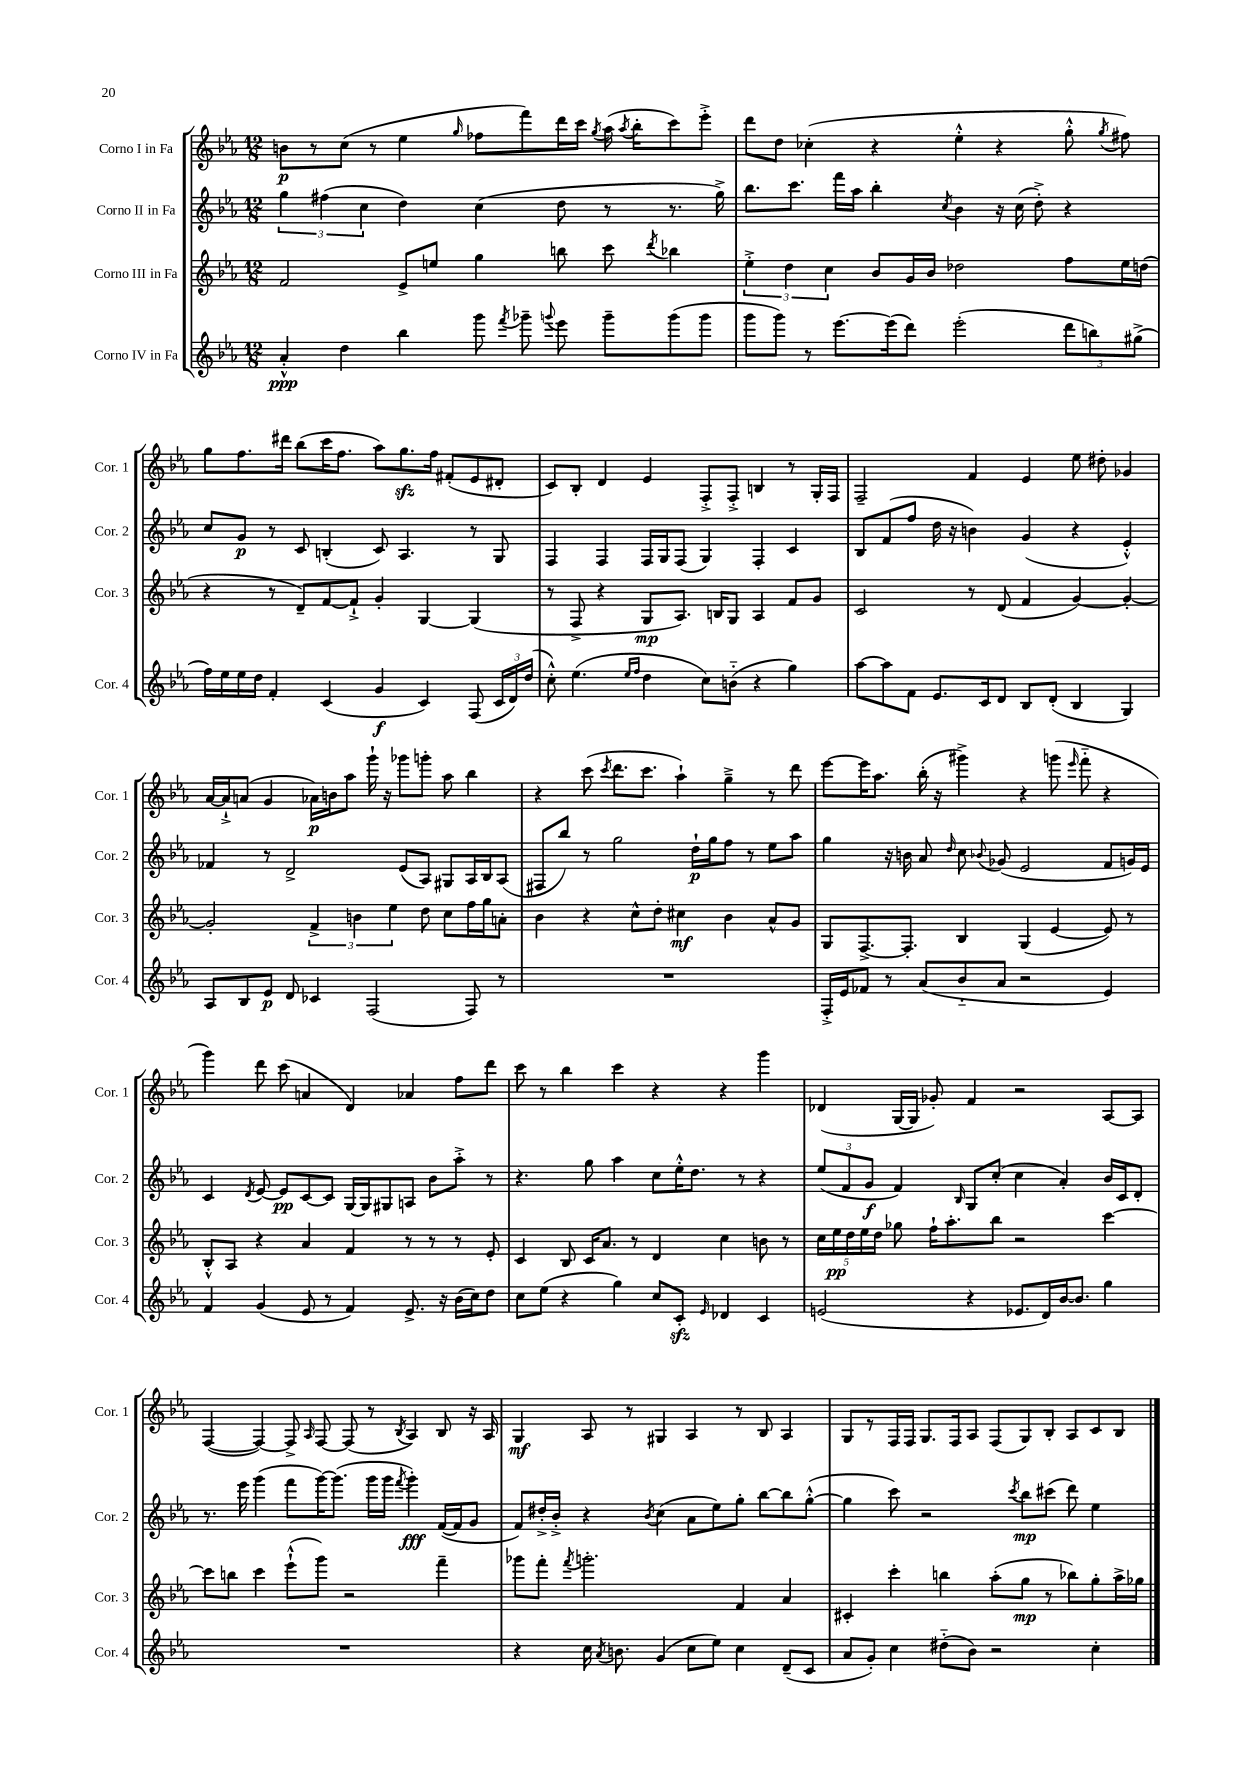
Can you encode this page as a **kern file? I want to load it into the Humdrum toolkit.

**kern	**kern	**kern	**kern
*staff4	*staff3	*staff2	*staff1
*clefG2	*clefG2	*clefG2	*clefG2
*k[b-e-a-]	*k[b-e-a-]	*k[b-e-a-]	*k[b-e-a-]
*M12/8	*M12/8	*M12/8	*M12/8
4a-'^^	2f	6gg	8b
.	.	.	8r
.	.	(6ff#	.
4dd	.	.	(8cc
.	.	6cc	.
.	.	.	8r
4bb-	8e-^	4dd)	4ee-
.	8ee	.	.
.	.	.	16qqgg
8ggg	4gg	(4cc	8ff-
8qfff	.	.	.
8ggg-~	.	.	8fff)
8qqggg	.	.	.
8eee-	8bb	8dd	16ddd
.	.	.	16ccc
.	.	.	8qgg
8ggg~	8ccc	8r	(16aa-
.	.	.	8qaa-
.	.	.	16bb-'
.	8qddd	.	.
(8ggg	4bb-	8.r	8ccc)
8ggg	.	.	8eee-'^
.	.	16gg^)	.
=	=	=	=
8ggg	6ee-'^	8.bb-	8ddd
8ggg)	.	.	8dd
.	6dd	.	.
.	.	8.ccc	.
8r	.	.	(4cc-'
.	6cc	.	.
[8.eee-	.	16fff	.
.	.	16aa-	.
.	8b-	4bb-'	4r
(16eee-]	.	.	.
8ddd)	16g	.	.
.	16b-	.	.
.	.	8qcc	.
(2eee-'	2dd-	4b-	4ee-'^^
.	.	16r	4r
.	.	(16cc	.
.	.	8dd'^)	.
12ddd	8ff	4r	8gg'^^
12bb)	.	.	.
.	.	.	8qgg
.	16ee-	.	8ff#)
(12gg#^	.	.	.
.	(16dd	.	.
=	=	=	=
16ff)	4r	8cc	8gg
16ee-	.	.	.
16ee-	.	8g	8.ff
16dd	.	.	.
4f'	8r	8r	.
.	.	.	16ddd#
.	8d~)	8c	(8bb-
(4c	[8f	(4B'	16ccc
.	.	.	8.ff
.	8f`^]	.	.
4g	4g'	8c)	8aa-)
.	.	4.A-	8.gg
4c)	[4G	.	.
.	.	.	16ff
.	.	.	(8f#'
(8F	(4G]	8r	8e-
24c	.	8G	8d#'
24d)	.	.	.
(24dd	.	.	.
=	=	=	=
8cc'^^)	8r	4F	8c)
(4.ee-	8F^	.	8B-'
.	4r	4F	4d
16qqee-	.	.	.
16qqff	.	.	.
4dd	8G	16F	4e-
.	.	16G	.
.	8.A-)	(8F	.
8cc)	.	4G)	8F'^
.	16B	.	.
(8b'~	8G	.	8F'^
4r	4A-	4F'	4B
4gg)	8f	4c	8r
.	8g	.	16G'
.	.	.	16F
=	=	=	=
[8aa-	2c	8B-	2F~
8aa-]	.	(8f	.
8f	.	8ff	.
8.e-	.	16dd	.
.	.	16r	.
.	8r	4b)	4f
16c	.	.	.
8d	(8d	.	.
8B-	4f	(4g	4e-
(8d'	.	.	.
4B-	[4g)	4r	8ee-
.	.	.	8dd#'
4G)	4g'_	4e-'^^)	4g-
=	=	=	=
8A-	2g']	4f-	[16a-
.	.	.	16a-`^]
8B-	.	.	(8a
8e-	.	8r	4g
8d	.	2d^	.
4c-	6f^	.	16a-)
.	.	.	16b
.	.	.	8aa-
.	6b	.	.
(2F	.	.	16ggg`
.	.	.	16r
.	6ee-	.	.
.	.	(8e-	8ggg-
.	8dd	8A-)	8ggg'
.	8cc	8G#	8aa-
8F)	16ff	16A-	4bb-
.	16gg	16B-	.
8r	8a'	(8A-	.
=	=	=	=
1.r	4b-	8F#	4r
.	.	8bb-)	.
.	4r	8r	(8ccc
.	.	.	8qccc
.	.	2gg	8.ddd
.	8cc^^	.	.
.	.	.	8.ccc
.	8dd'	.	.
.	4cc#	.	4aa-`)
.	.	16dd`	.
.	.	16gg	.
.	4b-	8ff	4gg~^
.	.	8r	.
.	8a-^^	8ee-	8r
.	8g	8aa-	8ddd
=	=	=	=
16F'^	8G	4gg	[8eee-
16e-	.	.	.
8f-	[8.F^	.	16eee-]
.	.	.	8.aa-
8r	.	16r	.
.	8.F']	16b	.
(8a-	.	8a-	(16bb-'
.	.	.	16r
.	.	16qqdd	.
8b-'~	4B-	8cc	4ggg#^)
.	.	8qqb-	.
8a-	.	(8g-	.
2r	(4G	2e-	4r
.	[4e-	.	(8ggg
.	.	.	16qqeee-
.	.	.	8fff'~
4e-)	8e-])	8f	4r
.	8r	16g)	.
.	.	16e-	.
=	=	=	=
4f	8B-'^^	4c	4ggg)
.	8A-	.	.
.	.	8qd	.
(4g	4r	[8e-	8ddd
.	.	8e-]	(8ccc
8e-	4a-	[8c	4a
8r	.	8c]	.
4f)	4f	[16G	4d)
.	.	16G]	.
.	.	8G#	.
8.e-^	8r	8A	4a-
.	8r	8b-	.
16r	.	.	.
(16b-	8r	8aa-'^	8ff
16cc)	.	.	.
8dd	8e-'	8r	8ddd
=	=	=	=
8cc	4c	4.r	8ccc
(8ee-	.	.	8r
4r	8B-	.	4bb-
.	16c	8gg	.
.	8.a-	.	.
4gg)	.	4aa-	4ccc
.	8r	.	.
8cc	4d	8cc	4r
8c'	.	16ee-'^^	.
.	.	8.dd	.
16qqe-	.	.	.
4d-	4cc	.	4r
.	.	8r	.
4c	8b	4r	4ggg
.	8r	.	.
=	=	=	=
(2e	20cc	(12ee-	(4d-
.	20ee-	.	.
.	.	12f	.
.	20dd	.	.
.	20ee-	.	.
.	.	12g	.
.	20dd	.	.
.	8gg-	4f)	[16G
.	.	.	16G]
.	16ff`	.	8g-')
.	8.aa-'	.	.
.	.	16qqB-	.
4r	.	8G	4f
.	8bb-	(8cc'	.
8.e-	2r	4cc	2r
16d)	.	.	.
[16b-	.	4a-')	.
8.b-]	.	.	.
4gg	[4ccc	16b-	[8A-
.	.	16c	.
.	.	8d'	8A-]
=	=	=	=
1.r	8ccc]	8.r	([4F
.	8bb	.	.
.	.	16eee-	.
.	4ccc	(4ggg	4F_)
.	(8eee-`^^	8fff	8F^]
.	.	.	16qqA-
.	8ggg)	[16ggg)	[8F
.	.	(8.ggg]	.
.	2r	.	(8F]
.	.	16ggg	8r
.	.	16ggg	.
.	.	8qfff	8qB-
.	.	4ggg')	4A-)
.	4fff~	([16f	8B-
.	.	16f]	.
.	.	8g	16r
.	.	.	16A-
=	=	=	=
4r	8ggg-	8f)	4G
.	8fff'	16dd#'^	.
.	.	16b-'^	.
.	8qfff	.	.
16cc	2.ggg'	4r	8A-
8qa-	.	.	.
8.b	.	.	.
.	.	.	8r
.	.	8qb-	.
(4g	.	(4cc	4G#
8cc	.	8a-	4A-
8ee-)	.	8ee-)	.
4cc	4f	8gg'	8r
.	.	[8bb-	8B-
(8d~	4a-	8bb-]	4A-
8c	.	([8gg'^^	.
=	=	=	=
8a-	4c#'	4gg]	8G
8g')	.	.	8r
4cc	4ccc'	8ccc)	16F
.	.	.	16F
.	.	2r	8.G
(8dd#'~	4bb	.	.
.	.	.	16F
8b-)	.	.	8A-
2r	(8aa-'	.	(8F
.	.	8qccc	.
.	8gg	8bb-	8G)
.	8r	(8ccc#	8B-'
.	8bb-)	8ddd)	8A-
4cc'	8gg'	4ee-	8c
.	16aa-^	.	8B-
.	16gg-	.	.
==	==	==	==
*-	*-	*-	*-
